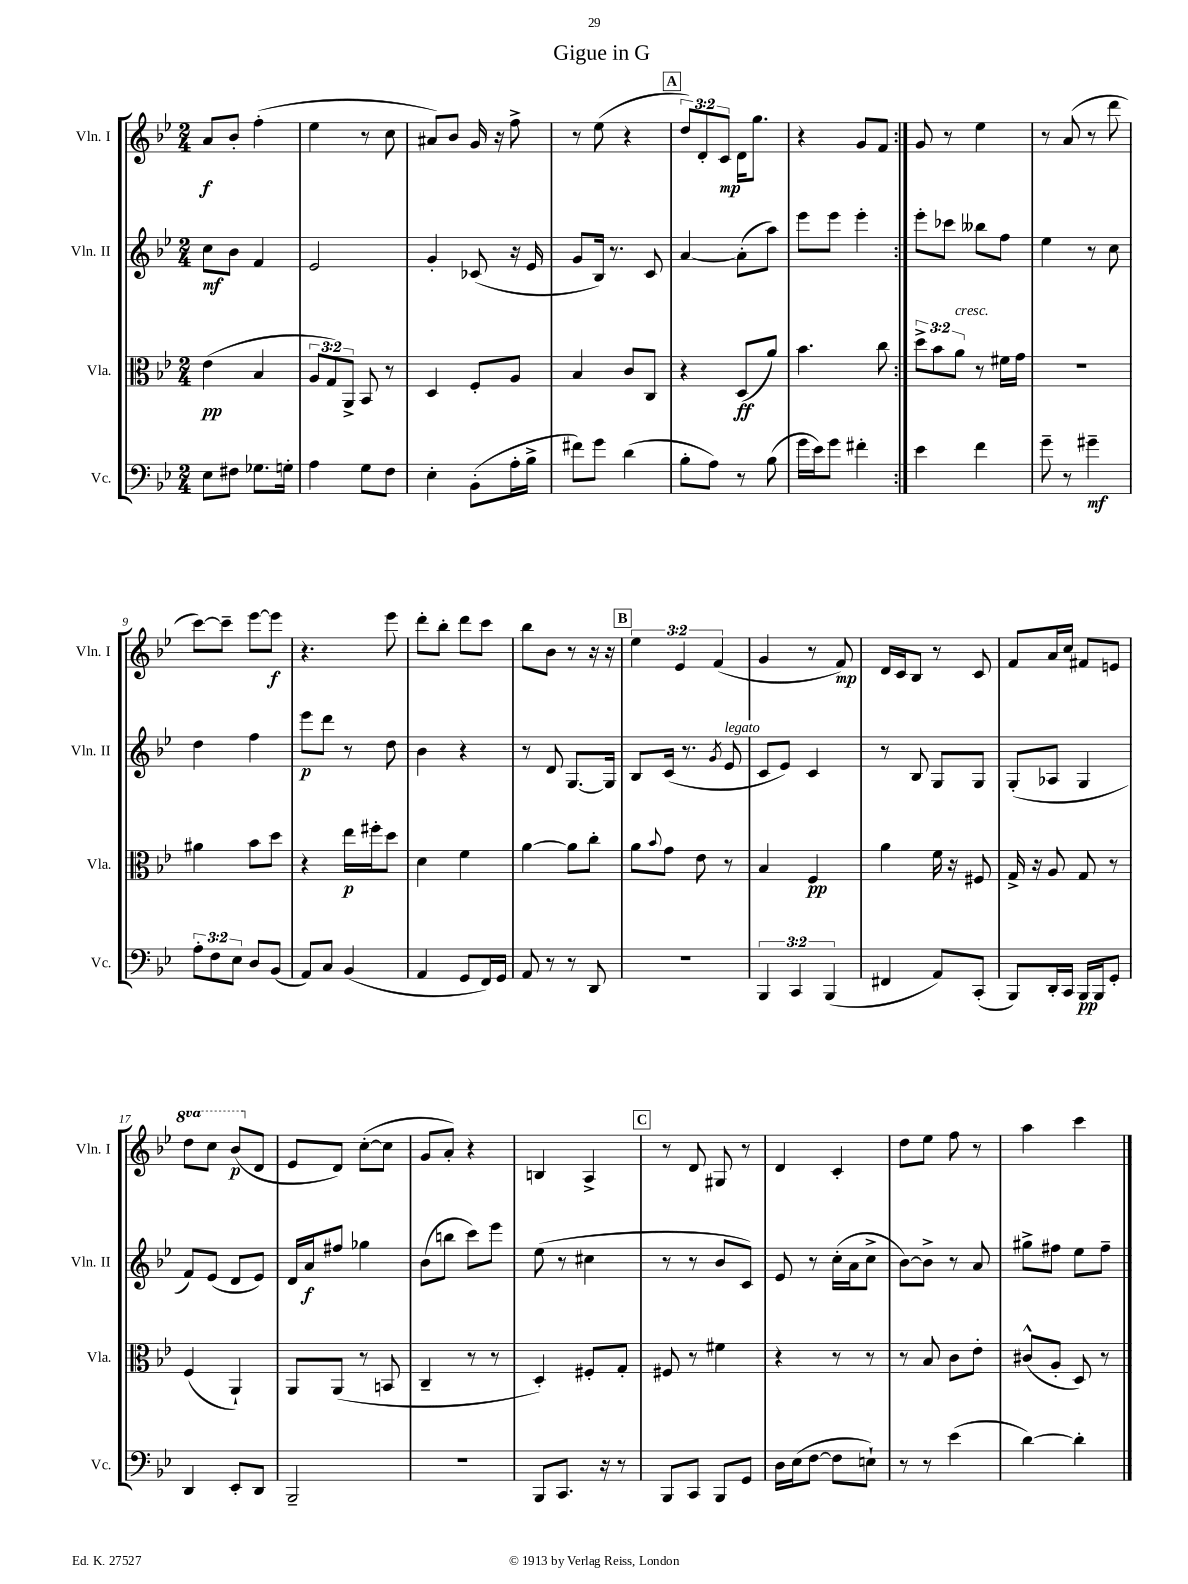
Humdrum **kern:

**kern	**kern	**kern	**kern
*staff4	*staff3	*staff2	*staff1
*clefF4	*clefC3	*clefG2	*clefG2
*k[b-e-]	*k[b-e-]	*k[b-e-]	*k[b-e-]
*M2/4	*M2/4	*M2/4	*M2/4
8E-	(4e-	8cc	8a
8F#	.	8b-	8b-'
8.G-	4B-	4f	(4ff'
16G'	.	.	.
=	=	=	=
4A	12A	2e-	4ee-
.	12G)	.	.
.	12AA^	.	.
8G	8BB-	.	8r
8F	8r	.	8cc
=	=	=	=
4E-'	4D	4g'	8a#)
.	.	.	8b-
(8BB-'	8F'	(8c-	16g
.	.	.	16r
16A'	8A	16r	8ff^
16B-^	.	16e-	.
=	=	=	=
8f#)	4B-	8g	8r
8g	.	16B-)	(8ee-
.	.	8.r	.
(4d	8c	.	4r
.	8C	8c	.
=	=	=	=
8B-'	4r	[4a	12dd)
.	.	.	12d'
8A)	.	.	.
.	.	.	12c
8r	(8D	(8a']	16d
.	.	.	8.gg
(8B-	8a)	8aa)	.
=	=	=	=
16g	4.b-	8eee-	4r
16e-)	.	.	.
8g	.	8eee-	.
4f#'	.	4eee-'	8g
.	8cc	.	8f
=:|!	=:|!	=:|!	=:|!
4e-	12dd^	8eee-'	8g
.	12b-	.	.
.	.	8ccc-	8r
.	12a	.	.
4f	8r	8bb--	4ee-
.	16f#	8ff	.
.	16g	.	.
=	=	=	=
8g~	2r	4ee-	8r
8r	.	.	(8a
4g#~	.	8r	8r
.	.	8cc	8ddd
=	=	=	=
12A'	4a#	4dd	[8ccc)
12F	.	.	.
.	.	.	8ccc~]
12E-	.	.	.
8D	8b-	4ff	[8eee-
(8BB-	8dd	.	8eee-]
=	=	=	=
8AA)	4r	8eee-	4.r
8C	.	8ddd	.
(4BB-	16ee-	8r	.
.	16ff#'	.	.
.	8dd	8dd	8eee-
=	=	=	=
4AA	4d	4b-	8ddd'
.	.	.	8bb-'
8GG	4f	4r	8ddd
16FF)	.	.	8ccc
16GG	.	.	.
=	=	=	=
8AA	[4a	8r	8bb-
8r	.	8d	8b-
8r	8a]	[8.G	8r
8DD	8cc'	.	16r
.	.	16G]	16r
=	=	=	=
2r	8a	8B-	6ee-
.	8qqb-	.	.
.	8g	(16c	.
.	.	.	6e-
.	.	8.r	.
.	8e-	.	.
.	.	.	(6f
.	.	8qg	.
.	8r	8e-	.
=	=	=	=
6BBB-	4B-	8c	4g
.	.	8e-)	.
6CC	.	.	.
.	4F	4c	8r
(6BBB-	.	.	.
.	.	.	8f)
=	=	=	=
4FF#	4a	8r	16d
.	.	.	16c
.	.	8B-	8B-
8AA)	16f	8G	8r
.	16r	.	.
(8CC'	8F#	8G	8c
=	=	=	=
8BBB-)	16G^	(8G'	8f
.	16r	.	.
16DD'	8A	8A-	16a
16CC	.	.	16cc
16BBB-	8G	4G	8f#
16BBB-	.	.	.
8GG'	8r	.	8e
=	=	=	=
4DD	(4F	8f)	8ddd
.	.	(8e-	8ccc
8EE-'	4AA`)	8d	(8bb-
8DD	.	8e-)	8d
=	=	=	=
2BBB-~	8AA	16d	8e-
.	.	16a	.
.	(8AA	8ff#	8d)
.	8r	4gg-	([8cc'
.	8BB	.	8cc]
=	=	=	=
2r	4C~	(8b-	8g
.	.	8bb	8a')
.	8r	8ccc)	4r
.	8r	8eee-	.
=	=	=	=
8BBB-	4D')	(8ee-	4B
8.CC	.	8r	.
.	8F#'	4cc#	4A^
16r	.	.	.
8r	8G'	.	.
=	=	=	=
8BBB-	8F#	8r	8r
8CC	8r	8r	8d
8BBB-	4f#	8b-	8G#
8GG	.	8c)	8r
=	=	=	=
16D	4r	8e-	4d
(16E-	.	.	.
[8F	.	8r	.
8F]	8r	(16cc'	4c'
.	.	16a	.
8E`)	8r	8cc^	.
=	=	=	=
8r	8r	[8b-)	8dd
8r	8B-	8b-^]	8ee-
(4e-	8c	8r	8ff
.	8e-'	8a	8r
=	=	=	=
[4d)	(8c#^^	8gg#^	4aa
.	8A'	8ff#	.
4d']	8D)	8ee-	4ccc
.	8r	8ff#~	.
==	==	==	==
*-	*-	*-	*-
